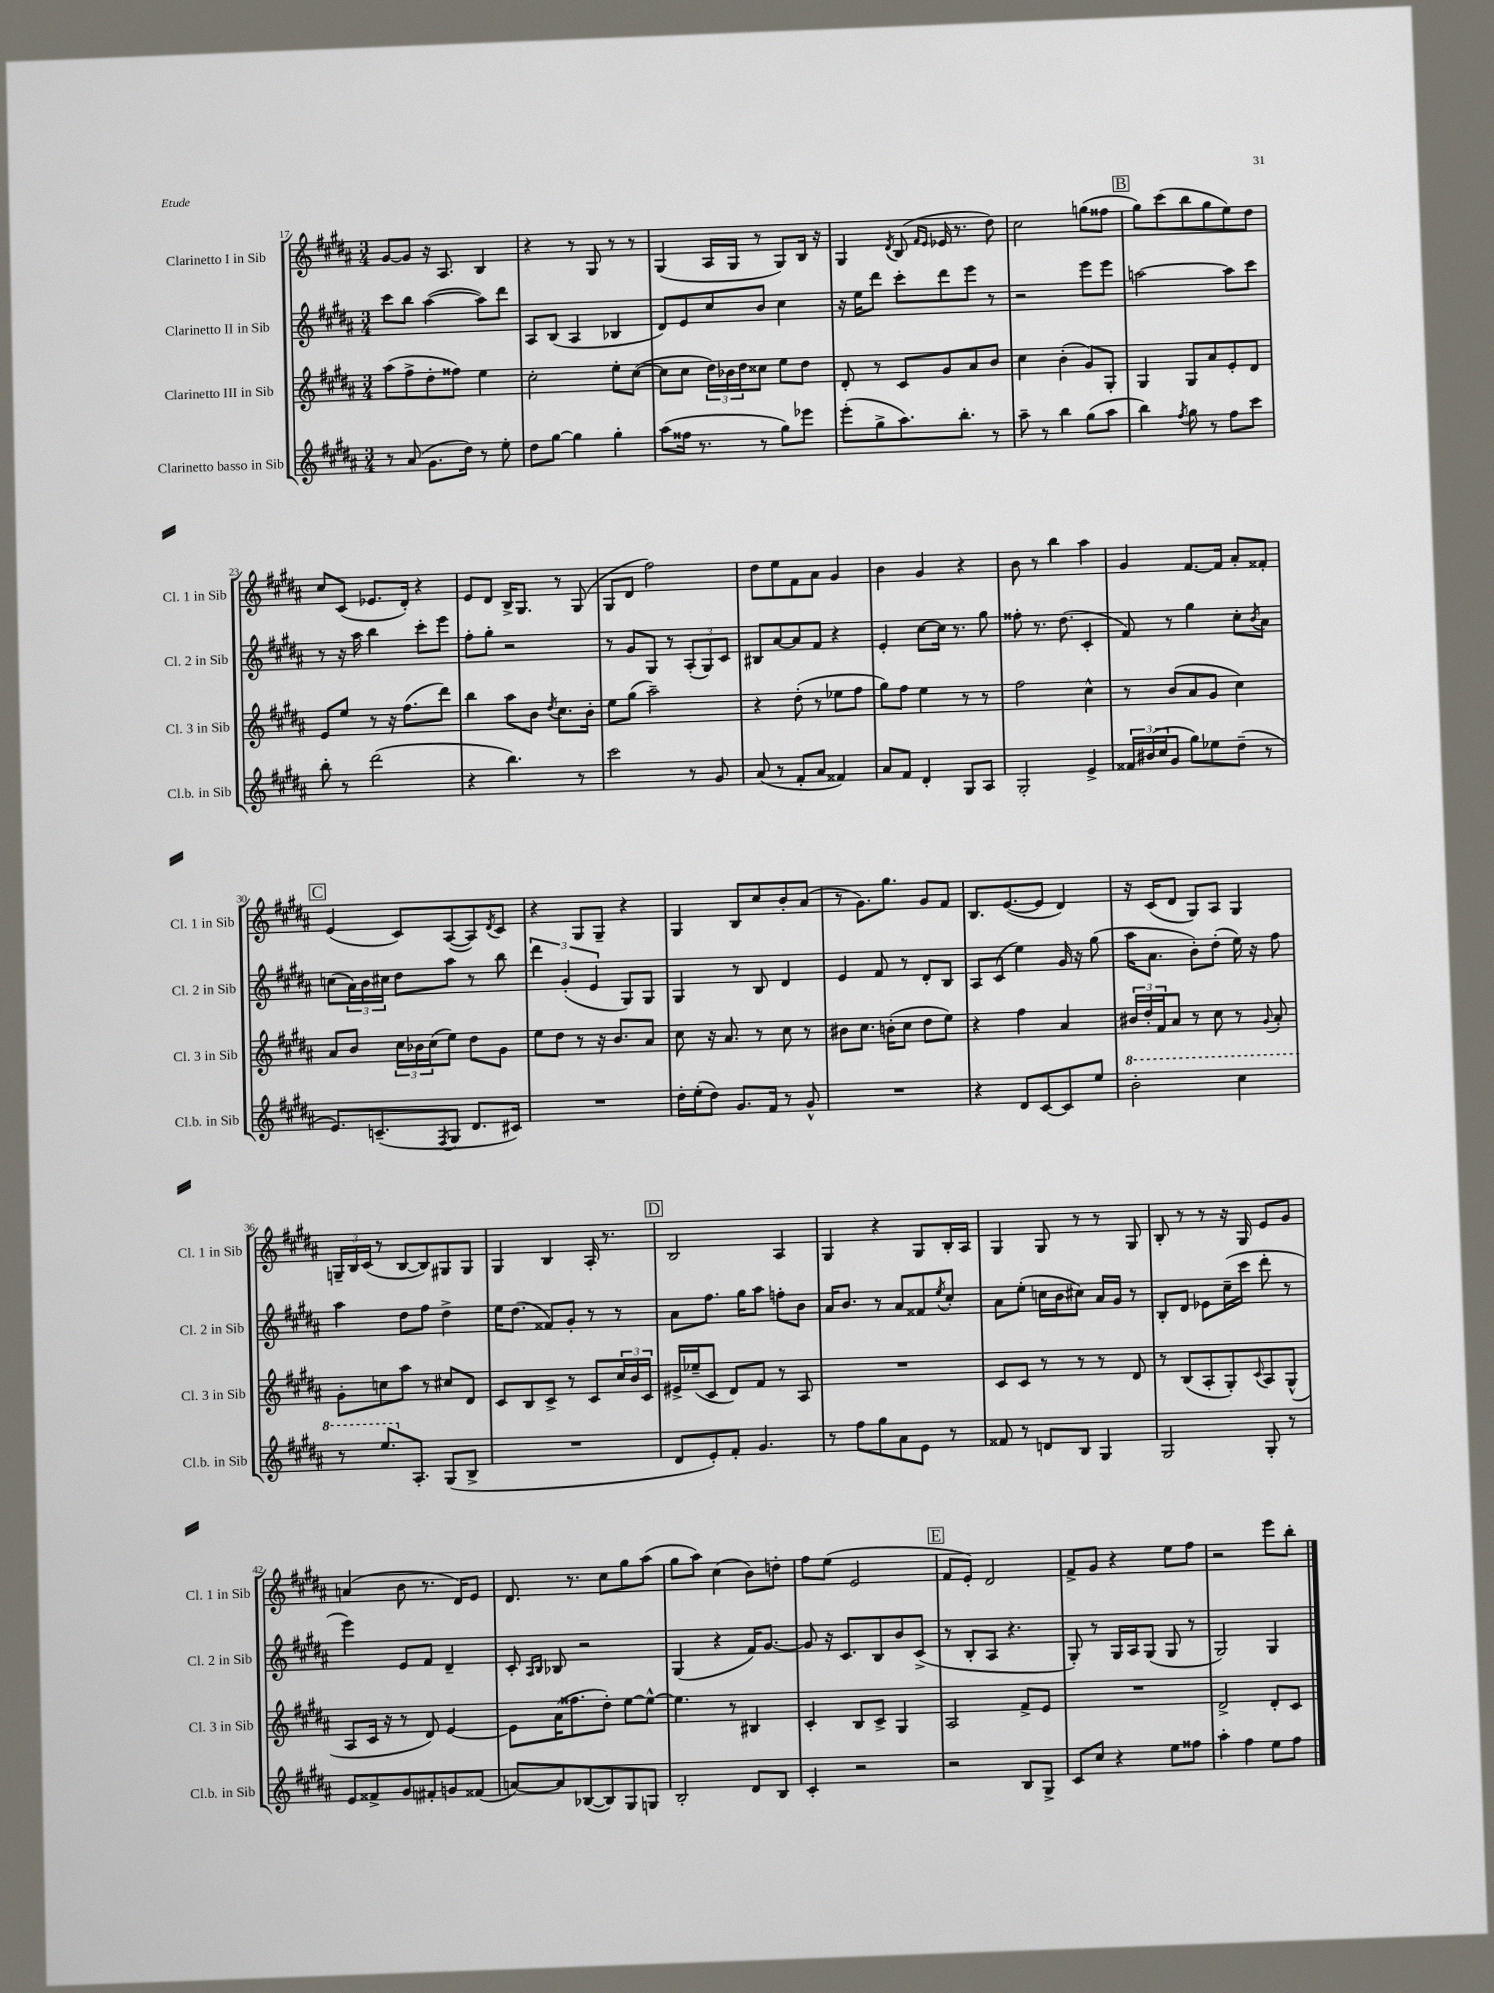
<<
\new StaffGroup <<
\new Staff = "s0" \with { instrumentName = "Clarinetto I in Sib" shortInstrumentName = "Cl. 1 in Sib" } {
    \clef treble \key b \major \numericTimeSignature \time 3/4
    gis'8~ gis'8 r16 ais8. b4 |
    r4 r8 gis8 r8 r8 |
    gis4( ais16 gis16 r8 gis8) b16 r16 |
    gis4 \acciaccatura { dis'8 } b8( \grace { fis'16 e'16 } ees'16 r8. dis''8) |
    cis''2 g''8( fisis''8 |
    \mark \markup { \box "B" } gis''8) cis'''8( b''8 gis''8 e''8) dis''8 |
    cis''8 cis'8( ees'8. dis'16-.) r4 |
    e'8 dis'8 b16-> gis8. r8 gis8( |
    gis8 dis'8 fis''2) |
    dis''8 e''8 fis'8 ais'8 gis'4 |
    b'4 gis'4 r4 |
    b'8 r8 b''4 ais''4 |
    gis'4 fis'8.~ fis'16 ais'8-. fisis'8-. |
    \mark \markup { \box "C" } e'4( cis'8) ais8~( ais8) \acciaccatura { dis'8 } cis'8 |
    r4 gis8 gis8-- r4 |
    gis4 b8 cis''8 b'8-. ais'8( |
    r8 gis'8.) gis''8. gis'8 fis'8 |
    b8. e'8.~( e'8 dis'4) |
    r16 cis'16( dis'8 gis8) ais8 gis4 |
    \tuplet 3/2 { g16-- b16 cis'16( } r8 b8~ b8) gis8 gis8 |
    gis4 b4 ais16-. r8. |
    \mark \markup { \box "D" } b2 ais4 |
    gis4 r4 gis8 b16-. ais16 |
    gis4 gis8 r8 r8 gis8 |
    b8-. r8 r8 r16 gis16 e'8 gis'8 |
    a'4( b'8 r8. dis'16) e'8 |
    dis'8. r8. cis''8 gis''8 ais''8( |
    gis''8 ais''8) cis''4( b'8) d''8-. |
    fis''8 e''8( e'2 |
    \mark \markup { \box "E" } fis'8 e'8-.) dis'2 |
    fis'8-> gis'8 r4 e''8 fis''8 |
    r2 e'''8 b''8-. \bar "|." |
}
\new Staff = "s1" \with { instrumentName = "Clarinetto II in Sib" shortInstrumentName = "Cl. 2 in Sib" } {
    \clef treble \key b \major \numericTimeSignature \time 3/4
    cis'''8 b''8 ais''4~( ais''8) dis'''8 |
    ais8 b8( ais4 bes4 |
    dis'8) e'8 cis''8 b'8 cis''4 |
    r16 e''16 dis'''8 cis'''8-. dis'''8 e'''8 r8 |
    r2 e'''8 e'''8 |
    \mark \markup { \box "B" } a''2~ a''8 cis'''8 |
    r8 r16 ais''16 b''4 cis'''8-. e'''8 |
    fis''8-. gis''8-. r2 |
    r8 gis'8 gis8 r8 \tuplet 3/2 { ais8-.( gis8) cis'8 } |
    bis8 ais'8~ ais'8 fis'8 r4 |
    e'4-. cis''8~ cis''16 r8. gis''8 |
    fisis''8-. r8. dis''8.( cis'4-. |
    fis'8) r8 gis''4 cis''8-. \acciaccatura { b'8 } ais'8 |
    \mark \markup { \box "C" } c''8( \tuplet 3/2 { ais'16) b'16 cis''16 } dis''8 ais''8 r8 b''8 |
    \tuplet 3/2 { dis'''4 gis'4-.( e'4 } gis8) gis8 |
    gis4 r8 b8 dis'4 |
    e'4 fis'8 r8 dis'8-. b8 |
    ais8 cis'8( e''4) gis'16 r16 gis''8( |
    ais''16 ais'8. b'8-.) dis''8-.( e''16) r16 fis''8 |
    ais''4 dis''8 fis''8 dis''4-> |
    e''16 dis''8.( fisis'8) gis'8-. r8 r8 |
    \mark \markup { \box "D" } ais'8 fis''8. gis''16 ais''8 f''8-. b'8 |
    ais'16 b'8. r8 ais'8 fisis'8 \acciaccatura { e''8 } cis''8-. |
    ais'8 e''8-.( c''16 b'16 cis''8) ais'16 gis'16 r8 |
    b8-. dis'8 ees'8 cis''16--( cis'''16 dis'''8-. r8 |
    e'''4) e'8 fis'8 dis'4-- |
    cis'8-. \grace { ais16 b16 } bes8 r2 |
    gis4( r4 fis'16) gis'8.~ |
    gis'8 r16 cis'8. b8 b'8 cis'8->( |
    \mark \markup { \box "E" } r8 b8-. ais8 r4. |
    gis8-.) r8 gis16 ais16 gis8( gis8 r8 |
    gis2) gis4 \bar "|." |
}
\new Staff = "s2" \with { instrumentName = "Clarinetto III in Sib" shortInstrumentName = "Cl. 3 in Sib" } {
    \clef treble \key b \major \numericTimeSignature \time 3/4
    ais''8( fis''8-> dis''8-. fisis''8) e''4 |
    cis''2-. e''8-. cis''8~( |
    cis''8 cis''8 \tuplet 3/2 { dis''16) bes'16 dis''16 } cisis''8 e''8 dis''8 |
    dis'8-. r8 cis'8 gis'8 ais'8 b'8 |
    cis''4 b'4-.( gis'8) gis8-. |
    \mark \markup { \box "B" } gis4 gis8 ais'8 e'8-. dis'8 |
    e'8 e''8 r8 r16 fis''8.( dis'''8) |
    b''4 ais''8 b'8 \acciaccatura { dis''8 } cis''8. b'16-. |
    e''8 gis''8( ais''2--) |
    r4 dis''8-.( r8 ees''8 fis''8 |
    gis''8) fis''8 e''4 r8 r8 |
    fis''2 cis''4-^ |
    r8 b'8( ais'8 gis'8 cis''4) |
    \mark \markup { \box "C" } ais'8 b'8 \tuplet 3/2 { cis''16 bes'16 cis''16( } e''8) dis''8 gis'8 |
    e''8 dis''8 r8 r16 b'8. ais'8 |
    cis''8 r16 ais'8. r8 cis''8 r8 |
    bis'8 cis''8. b'16-.( cis''8 dis''8 e''8) |
    r4 fis''4 ais'4 |
    \tuplet 3/2 { bis'16 dis''16-. fis'16 } ais'8 r8 cis''8 r8 \appoggiatura { gis'8 } ais'8-. |
    gis'8-. c''8 ais''8 r8 cis''8 dis'8 |
    cis'8 b8 cis'8-> r8 cis'8 \tuplet 3/2 { cis''16 b'16 cis'16 } |
    \mark \markup { \box "D" } eis'16-> ees''16--( cis'8 dis'8) fis'8 r8 ais8 |
    R2. |
    cis'8 cis'8 r8 r8 r8 dis'8 |
    r8 b8( ais8-. gis8-.) \appoggiatura { cis'8 } ais8 gis8-^( |
    ais8 cis'16 r16 r8 dis'8) e'4~ |
    e'8 ais'16( fisis''8. dis''8-.) e''8~ e''8~-^ |
    e''4. r8 bis4 |
    cis'4-. b8 cis'8-> gis4 |
    \mark \markup { \box "E" } ais2 fis'8-> e'8 |
    R2. |
    dis'2-> dis'8-. cis'8 \bar "|." |
}
\new Staff = "s3" \with { instrumentName = "Clarinetto basso in Sib" shortInstrumentName = "Cl.b. in Sib" } {
    \clef treble \key b \major \numericTimeSignature \time 3/4
    r8 ais'8( gis'8. dis''16) r8 e''8-. |
    dis''8 gis''8~ gis''4 gis''4-. |
    ais''8( fisis''16 r8. r8 gis''8) ees'''8 |
    e'''8-.( gis''8-> ais''8.) b''8.-. r8 |
    ais''8-- r8 b''4 gis''8( ais''8 |
    \mark \markup { \box "B" } b''4) \acciaccatura { fis''8 } gis''8 r8 fis''8 cis'''8 |
    b''8-. r8 dis'''2( |
    r4 b''4.) r8 |
    cis'''2 r8 gis'8 |
    ais'8( r8 fis'8-. ais'8 fisis'4) |
    ais'8 fis'8 dis'4-. gis8 ais8 |
    gis2-. e'4-> |
    \tuplet 3/2 { fisis'16 bis'16( cis''16 } gis'8 gis''8) ees''8 dis''8--( r8 |
    \mark \markup { \box "C" } e'8.) c'8.--( \acciaccatura { fis8 } gis8 dis'8. cis'16) |
    R2. |
    dis''16-. e''16-.( dis''8) gis'8. fis'16 r8 gis'8-^ |
    R2. |
    r4 dis'8 cis'8~ cis'8 e''8 |
    \ottava #1 b''2-. cis'''4 |
    r8 e'''8. \ottava #0 ais8.-. gis8( b8-> |
    R2. |
    \mark \markup { \box "D" } dis'8 e'8-.) fis'8-. gis'4. |
    r8 fis''8 gis''8 ais'8 e'8 r8 |
    fisis'8 r8 d'8 b8 gis4 |
    gis2 gis8-. r8 |
    e'8 fisis'8-> gis'8 fis'8-. g'8 fisis'8( |
    a'8~) a'8 bes8~( bes8) gis8 g8 |
    b2-. dis'8 b8 |
    cis'4-. r2 |
    \mark \markup { \box "E" } r2 b8 gis8-> |
    cis'8 cis''8 r4 e''8 fisis''8 |
    ais''4-. fis''4 e''8 fis''8 \bar "|." |
}
>>
>>
\layout { \context { \Score currentBarNumber = #17 } }
